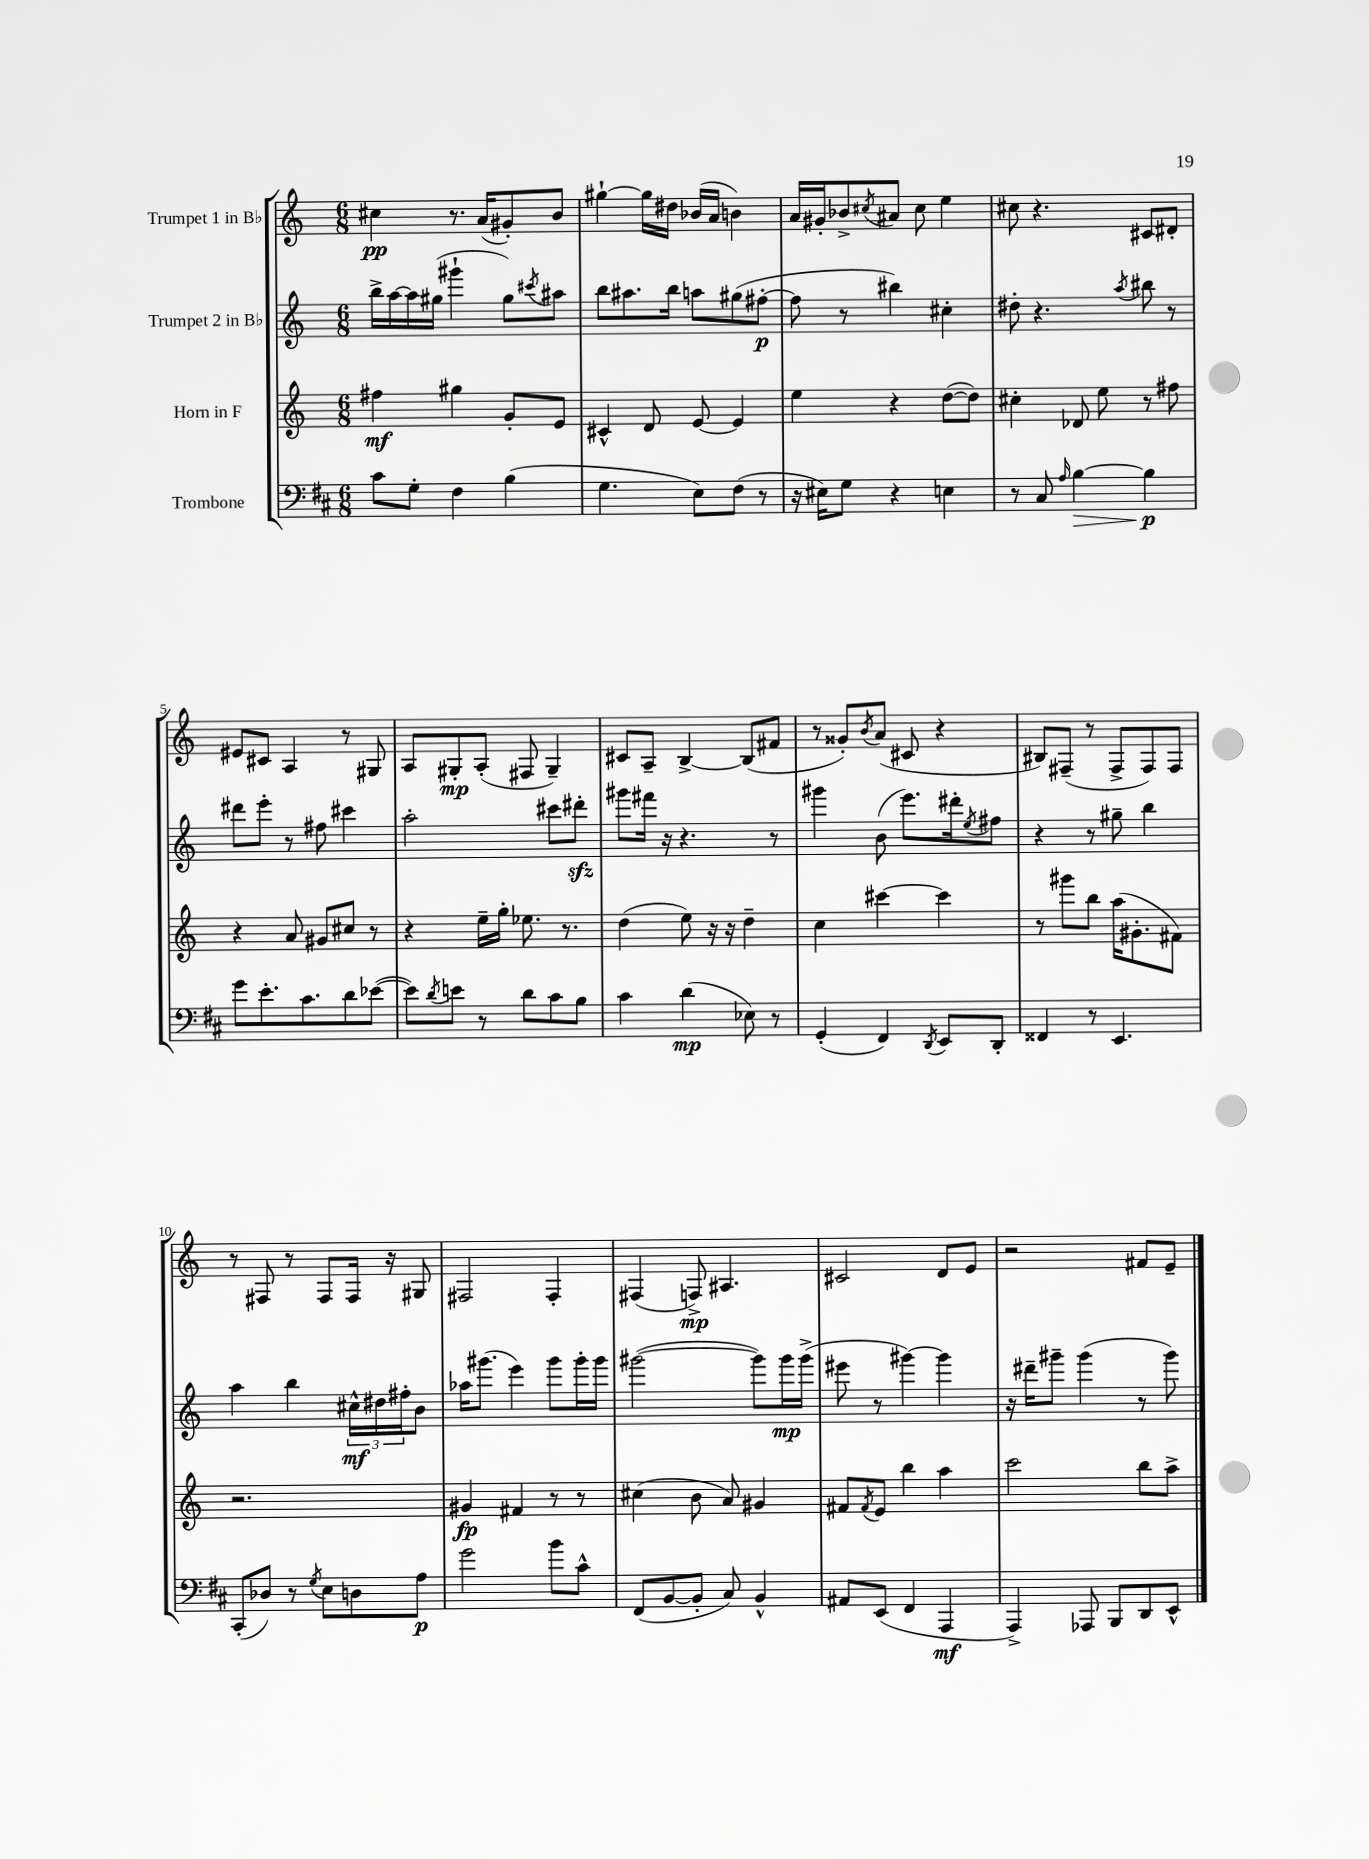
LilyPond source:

<<
\new StaffGroup <<
\new Staff = "s0" \with { instrumentName = "Trumpet 1 in Bb" } {
    \clef treble \key c \major \numericTimeSignature \time 6/8
    cis''4\pp r8. a'16( gis'8-.) b'8 |
    gis''4~-! gis''16 dis''16 bes'16( a'16 b'4) |
    a'16 gis'16-. bes'8-> \acciaccatura { cis''8 } ais'8 cis''8 e''4 |
    cis''8 r4. cis'8 dis'8-. |
    eis'8 cis'8 a4 r8 gis8 |
    a8 gis8-.\mp a8-.( fis8 gis4--) |
    cis'8 a8-- b4~-> b8( fis'8 |
    r8 gisis'8-.) \acciaccatura { b'8 } a'8( cis'8 r4 |
    bis8) fis8--( r8 fis8-> fis8) fis8 |
    r8 fis8 r8 fis8 fis16 r16 gis8 |
    fis2 fis4-. |
    fis4( f8->\mp) ais4. |
    cis'2 d'8 e'8 |
    r2 fis'8 e'8-- \bar "|." |
}
\new Staff = "s1" \with { instrumentName = "Trumpet 2 in Bb" } {
    \clef treble \key c \major \numericTimeSignature \time 6/8
    b''16-> a''16~ a''16 gis''16( gis'''4-! gis''8) \acciaccatura { cis'''8 } ais''8 |
    b''8 ais''8. b''16 a''8 gis''8( fis''8~-.\p |
    fis''8 r8 bis''4) cis''4-. |
    dis''8-. r4. \acciaccatura { a''8 } bis''8 r8 |
    dis'''8 e'''8-. r8 fis''8 cis'''4 |
    a''2-. cis'''8 dis'''8-.\sfz |
    gis'''8 fis'''16 r16 r4. r8 |
    gis'''4 b'8( e'''8.) dis'''16-. \acciaccatura { e''8 } fis''8 |
    r4 r8 gis''8-- b''4 |
    a''4 b''4 \tuplet 3/2 { cis''16-^\mf dis''16 fis''16-. } b'8 |
    aes''16 gis'''8.( e'''4) gis'''8 gis'''16-. gis'''16 |
    gis'''2~( gis'''8) gis'''16\mp gis'''16->( |
    eis'''8 r8 gis'''4~) gis'''4 |
    r16 dis'''16-- gis'''8-- gis'''4( r8 gis'''8) \bar "|." |
}
\new Staff = "s2" \with { instrumentName = "Horn in F" } {
    \clef treble \key c \major \numericTimeSignature \time 6/8
    fis''4\mf gis''4 g'8-. e'8 |
    cis'4-^ d'8 e'8~ e'4 |
    e''4 r4 d''8~( d''8) |
    cis''4-. des'8 e''8 r8 fis''8 |
    r4 a'8 gis'8 cis''8 r8 |
    r4 e''16-- g''16-. ees''8. r8. |
    d''4( e''8) r16 r16 d''4-- |
    c''4 cis'''4~ cis'''4 |
    r8 gis'''8 b''8 a''16( gis'8.-. fis'8) |
    r2. |
    gis'4\fp fis'4 r8 r8 |
    cis''4( b'8 a'8) gis'4 |
    fis'8 \acciaccatura { fis'8 } e'8 b''4 a''4 |
    c'''2 b''8 a''8-> \bar "|." |
}
\new Staff = "s3" \with { instrumentName = "Trombone" } {
    \clef bass \key d \major \numericTimeSignature \time 6/8
    cis'8 g8-. fis4 b4( |
    g4. e8) fis8( r8 |
    r16 eis16) g8 r4 e4 |
    r8 cis8 \grace { a16 } b4~\> b4\p\! |
    g'8 e'8.-. cis'8. d'8 ees'8~( |
    ees'8) \acciaccatura { d'8 } e'8 r8 d'8 cis'8 b8 |
    cis'4 d'4\mp( ees8) r8 |
    g,4-.( fis,4) \acciaccatura { d,8 } e,8 d,8-. |
    fisis,4 r8 e,4. |
    cis,8-.( des8) r8 \acciaccatura { g8 } e8 d8 a8\p |
    g'2 b'8 cis'8-^ |
    fis,8( b,8~ b,8-. cis8) b,4-^ |
    ais,8 e,8( fis,4 a,,4\mf |
    a,,4->) aes,,8 b,,8 d,8 e,8-^ \bar "|." |
}
>>
>>
